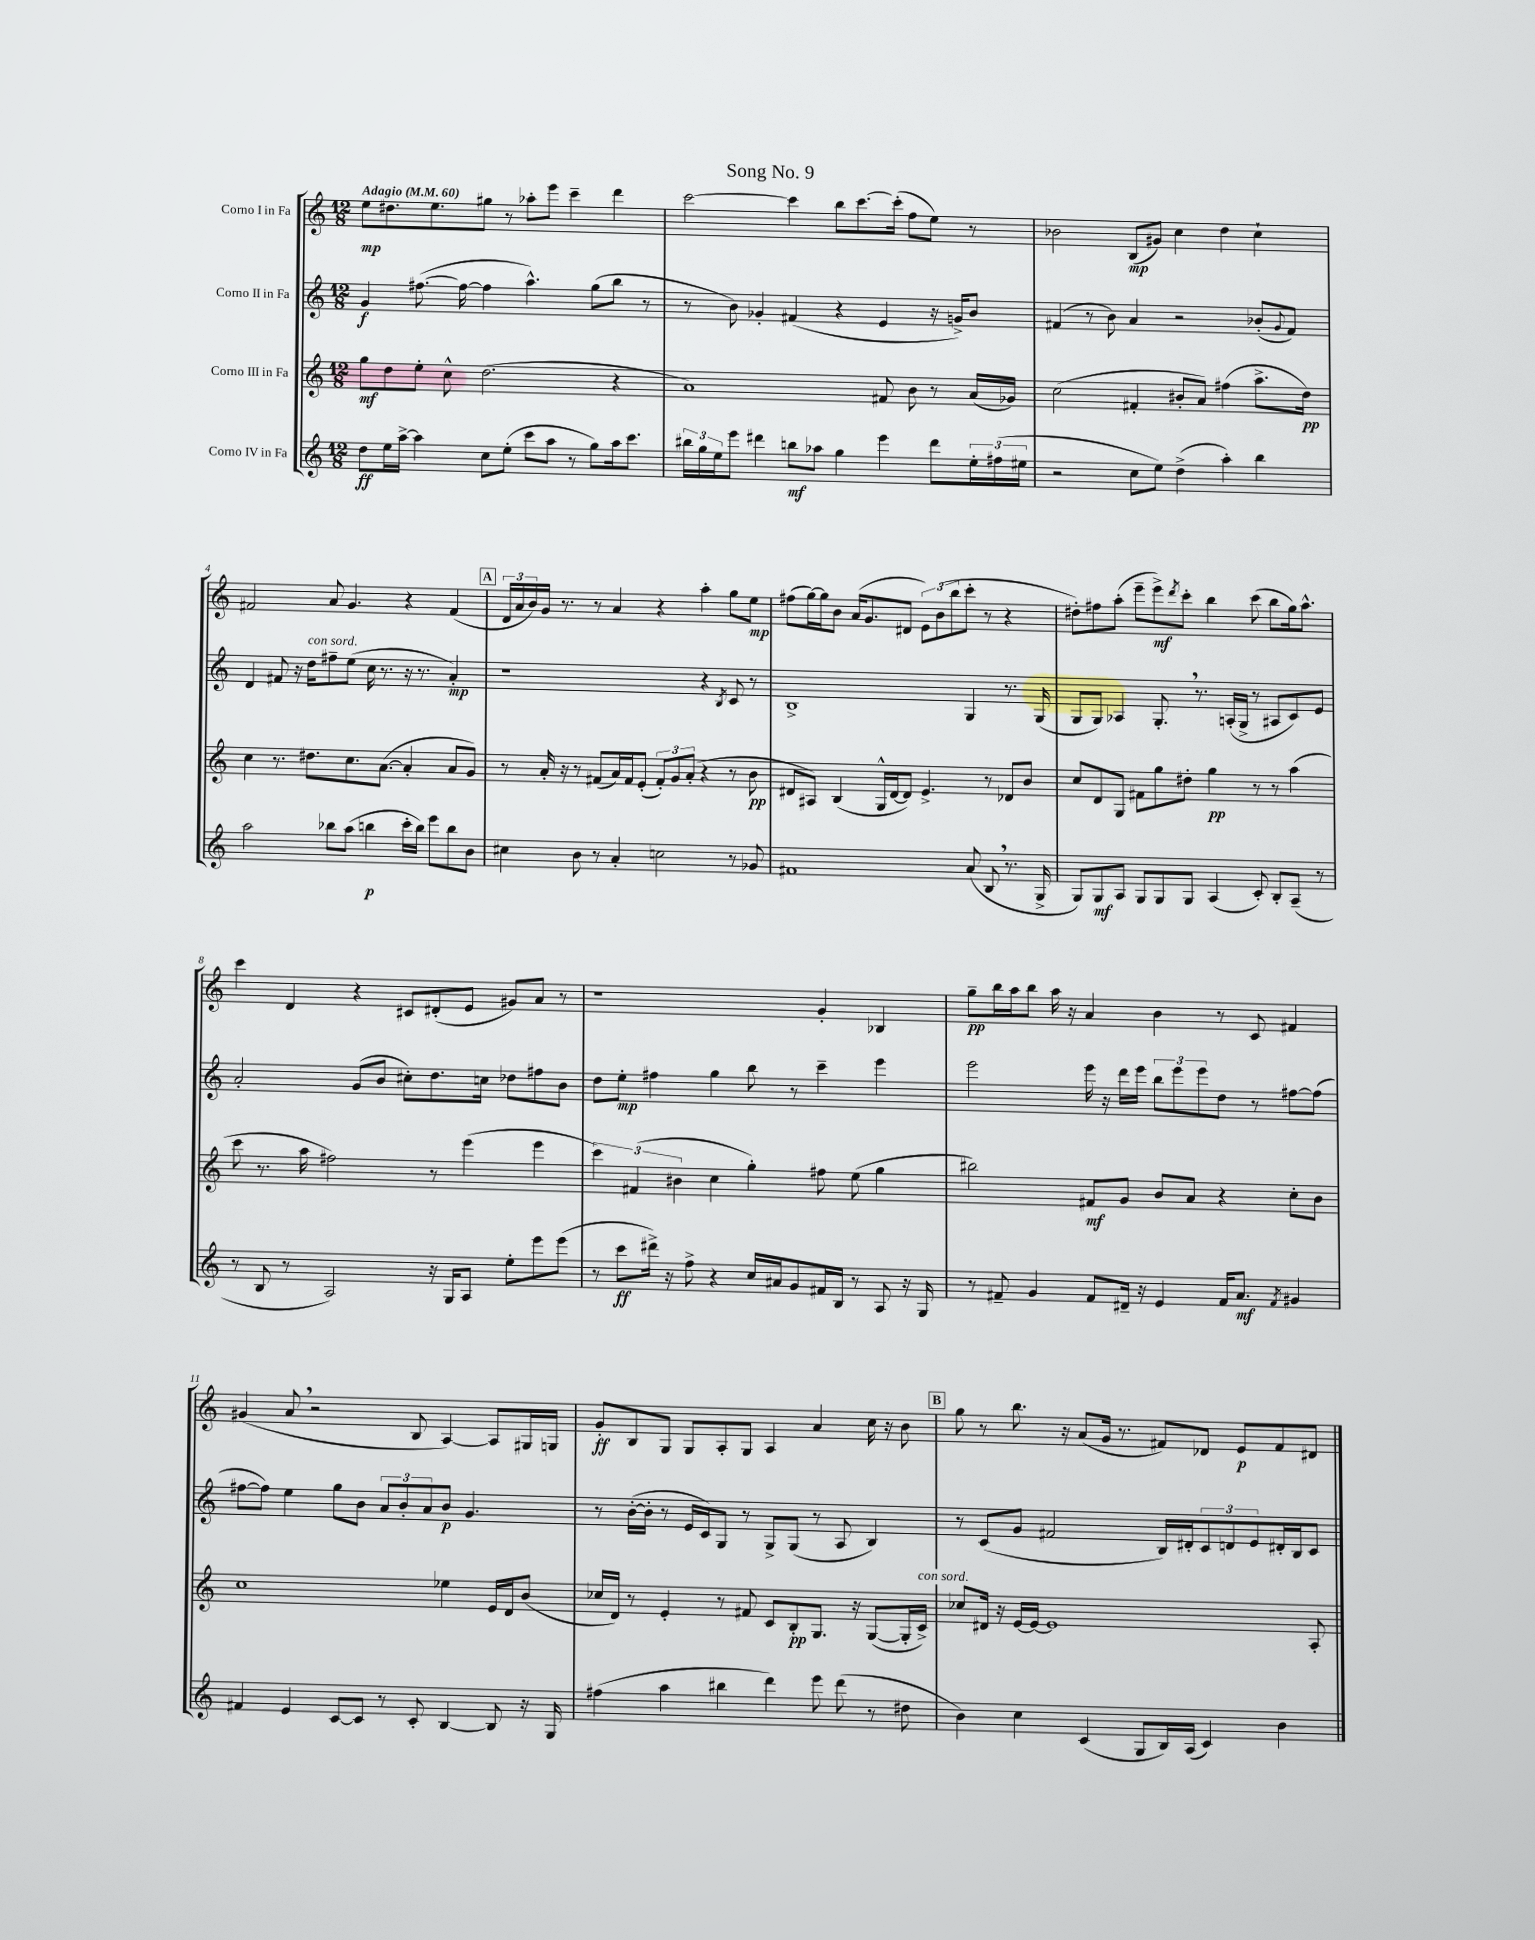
\header { title = "Song No. 9" }
<<
\new StaffGroup <<
\new Staff = "s0" \with { instrumentName = "Corno I in Fa" } {
    \clef treble \key c \major \numericTimeSignature \time 12/8 \tempo "Adagio" 4 = 60
    e''8\mp dis''8. e''8. gis''8 r8 aes''8-. e'''8 c'''4-- d'''4 |
    c'''2~ c'''4 b''8 c'''8.~ c'''16-.( f''8 e''8) r8 |
    bes'2 b8\mp( gis'8) c''4 d''4 c''4-! |
    fis'2 a'8 g'4. r4 fis'4( |
    \mark \markup { \box "A" } \tuplet 3/2 { d'16 a'16 b'16) } g'16 r8. r8 a'4 r4 a''4-. g''8 e''8\mp |
    fis''8( g''16~) g''16 b'8 a'16( g'8. dis'8 \tuplet 3/2 { e'8) b'8( b''8 } c'''8-. r8 r4 |
    dis''8-.) fis''8 a''8-.( e'''8-- e'''8->\mf) \acciaccatura { d'''8 } c'''8-. b''4 c'''8( b''8 g''16) a''8.-^ |
    c'''4 d'4 r4 cis'8 dis'8-.( e'8 gis'8) a'8 r8 |
    r1 g'4-. bes4 |
    g''8--\pp b''16 a''16 b''8 a''16 r16 a'4 b'4 r8 c'8 fis'4 |
    gis'4( a'8 \breathe r2 b8 a4~) a8 gis16 g16 |
    g'8-.\ff b8 g8 g8 a8-. g8 a4 a'4 c''16 r16 b'8 |
    \mark \markup { \box "B" } g''8 r8 b''8. r16 a'8( g'16 r8. fis'8) des'8 e'8\p fis'8 dis'8 \bar "|." |
}
\new Staff = "s1" \with { instrumentName = "Corno II in Fa" } {
    \clef treble \key c \major \numericTimeSignature \time 12/8
    g'4\f fis''8.~( fis''16~ fis''4 a''4.-^) g''8( b''8 r8 |
    r8 b'8) ges'4-. fis'4( r4 e'4 r16 g'16->) b'8 |
    fis'4( r8 b'8) a'4 r2 bes'8-.( \appoggiatura { g'8 } fis'8) |
    d'4 fis'8 r16 d''16^\markup { \italic "con sord." } fis''8-- e''8( c''16 r8. r16 r8. a'4-.\mp) |
    \mark \markup { \box "A" } r1 r4 \acciaccatura { b8 } c'8 r8 |
    b1-> g4 r8. g16( |
    g8 g8) aes4 g8.-. \breathe r8. a16-.( g16-> r8 ais8 c'8) e'8 |
    a'2-. g'8( b'8 cis''8-.) d''8. c''16 des''8 fis''8 b'8 |
    d''8 e''8-.\mp fis''4 g''4 b''8 r8 c'''4-- e'''4 |
    e'''2 e'''16 r16 d'''16 e'''16 \tuplet 3/2 { b''8 e'''8 e'''8 } d''8 r8 fis''8~ fis''8( |
    fis''8~ fis''8) e''4 g''8 b'8 \tuplet 3/2 { a'8 b'8-. a'8 } b'8\p g'4. |
    r8 b'16~-.( b'16-. r8 e'16 c'16) g8 r8 g8-> g8( r8 a8 b4) |
    \mark \markup { \box "B" } r8 c'8( g'8 fis'2 b16) dis'16-. \tuplet 3/2 { c'8 d'8 e'8 } dis'16-. b16 c'8 \bar "|." |
}
\new Staff = "s2" \with { instrumentName = "Corno III in Fa" } {
    \clef treble \key c \major \numericTimeSignature \time 12/8
    g''8\mf d''8 e''8-. c''8-^ d''2.( r4 |
    a'1) fis'8 b'8 r8 a'16( ges'16) |
    c''2( fis'4-. bis'8-. a'8) fis''4( a''8.-> d''16\pp) |
    c''4 r8. dis''8. c''8. a'8.~( a'4-. a'8 g'8) |
    \mark \markup { \box "A" } r8 a'16-. r16 r8 fis'8( a'16) fis'16 e'8-.( \tuplet 3/2 { fis'8-.) g'8 a'8-.( } r4 r8 b'8\pp |
    dis'8 ais8) b4( g16-^ dis'16~ dis'8) e'4.-> r8 des'8 b'8 |
    c''8 d'8 g8 fis'8 g''8 dis''8-. g''4\pp r8 r8 a''4( |
    c'''8 r8. a''16 fis''2) r8 e'''4( e'''4 |
    \tuplet 3/2 { c'''4) fis'4( bis'4 } c''4 g''4-.) fis''8 e''8( g''4 |
    bis''2) fis'8\mf g'8 b'8 a'8 r4 c''8-. b'8 |
    c''1 ees''4 e'16 d'16 b'8( |
    ces''16 d'16) r8 e'4-. r8 fis'8 c'8 b8-.\pp g8. r16 g8~( g16-. c'16->^\markup { \italic "con sord." }) |
    \mark \markup { \box "B" } ces''8 dis'16 r16 e'16~ e'16~ e'1 a8-. \bar "|." |
}
\new Staff = "s3" \with { instrumentName = "Corno IV in Fa" } {
    \clef treble \key c \major \numericTimeSignature \time 12/8
    d''8\ff e''16 a''16~-> a''4 c''8 e''8-.( c'''8 a''8 r8 g''8) a''16 c'''8. |
    \tuplet 3/2 { bis''16 g''16 e''16 } e'''8 dis'''4 b''8\mf aes''8 g''4 e'''4 dis'''8 \tuplet 3/2 { e''16-. fis''16( eis''16 } |
    r2 c''8 e''8) d''4->( a''4-.) b''4 |
    a''2 bes''8 a''8( b''4\p c'''16-. b''16) e'''8 b''8 b'8 |
    \mark \markup { \box "A" } cis''4 b'8 r8 a'4-. c''2 r8 ges'8 |
    fis'1 a'8( b8 \breathe r8. g16-> |
    g8) g8\mf a8 g8 g8 g8 a4( c'8-.) b8-. a8--( r8 |
    r8 b8 r8 a2) r16 g16 a8 e''8-. e'''8 e'''8( |
    r8 c'''8\ff dis'''16->) r16 f''8-> r4 c''16 ais'16 g'8 fis'16 b16 r8 a8 r16 g16 |
    r8 fis'8-- g'4 fis'8 dis'16-- r16 e'4 fis'16 a'8.\mf \acciaccatura { fis'8 } gis'4 |
    fis'4 e'4 c'8~ c'8 r8 c'8-. b4~ b8 r16 g16 |
    fis''4( a''4 bis''4 d'''4) e'''8 d'''8( r8 dis''8 |
    \mark \markup { \box "B" } b'4) c''4 c'4( g8 b16) a16( c'4) b'4 \bar "|." |
}
>>
>>
